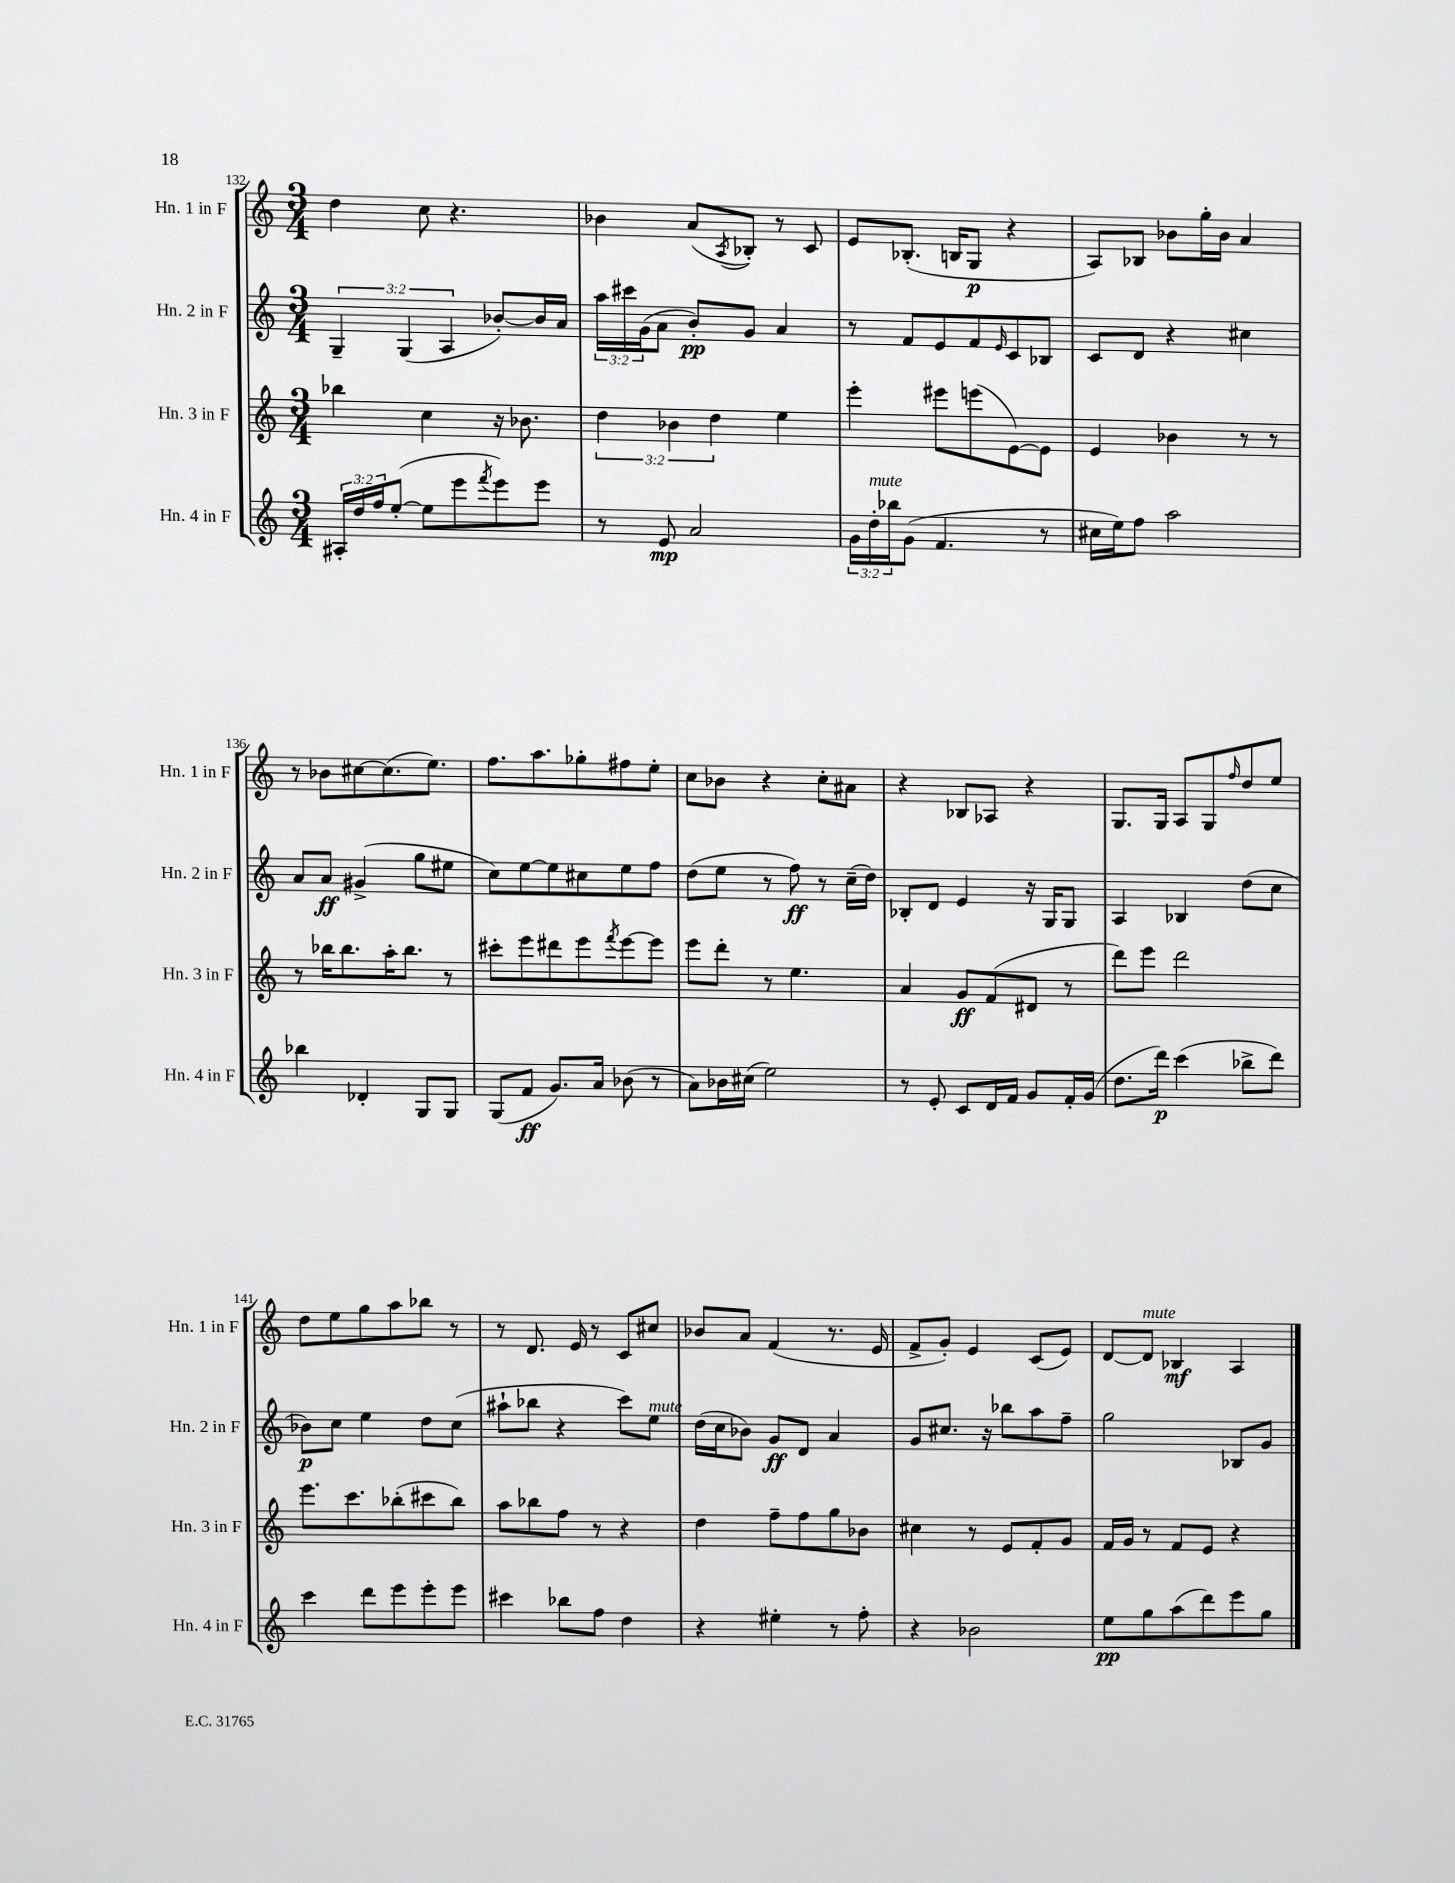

**kern	**dynam	**kern	**dynam	**kern	**dynam	**kern	**dynam
*part4	*part4	*part3	*part3	*part2	*part2	*part1	*part1
*staff4	*staff4	*staff3	*staff3	*staff2	*staff2	*staff1	*staff1
*I"Hn. 4 in F	*	*I"Hn. 3 in F	*	*I"Hn. 2 in F	*	*I"Hn. 1 in F	*
*I'Hn. 4 in F	*	*I'Hn. 3 in F	*	*I'Hn. 2 in F	*	*I'Hn. 1 in F	*
*clefG2	*	*clefG2	*	*clefG2	*	*clefG2	*
*k[]	*	*k[]	*	*k[]	*	*k[]	*
*M3/4	*	*M3/4	*	*M3/4	*	*M3/4	*
=132	=132	=132	=132	=132	=132	=132	=132
24A#X'/LL	.	4bb-X\	.	6G~/	.	4dd\	.
24dd/	.	.	.	.	.	.	.
24ff/J	.	.	.	.	.	.	.
([8ee'/J	.	.	.	.	.	.	.
.	.	.	.	(6G/	.	.	.
8ee\L]	.	4cc\	.	.	.	8cc\	.
.	.	.	.	6A/	.	.	.
8eee\	.	.	.	.	.	4.r	.
8qfff/	.	.	.	.	.	.	.
8eee\)	.	16r	.	[8b-X'/L)	.	.	.
.	.	8.b-X\	.	.	.	.	.
8eee\J	.	.	.	16b-/L]	.	.	.
.	.	.	.	16a/JJ	.	.	.
=133	=133	=133	=133	=133	=133	=133	=133
8r	.	6dd\	.	24aa\LL	.	4b-X\	.
.	.	.	.	24ccc#X\	.	.	.
.	.	.	.	(24g\J	.	.	.
8e/	mp	.	.	8a\J	.	.	.
.	.	6b-X\	.	.	.	.	.
2a/	.	.	.	8b'/L)	pp	(8a/L	.
.	.	6dd\	.	.	.	.	.
.	.	.	.	.	.	8qA/	.
.	.	.	.	8g/J	.	8B-X'/J)	.
.	.	4ee\	.	4a/	.	8r	.
.	.	.	.	.	.	8c/	.
=134	=134	=134	=134	=134	=134	=134	=134
24g\LL	.	4eee'\	.	8r	.	8e/L	.
!LO:TX:a:i:t=mute	!	!	!	!	!	!	!
24dd'\	.	.	.	.	.	.	.
24bb-X\J	.	.	.	.	.	.	.
(8g\J	.	.	.	8f/L	.	(8.B-X'/J	.
4.f/	.	8eee#X\L	.	8e/	.	.	.
.	.	.	.	.	.	16Bn/KL	.
.	.	(8eeen\	.	8f/	.	8G/J	p
.	.	.	.	16qqe/	.	.	.
.	.	[8e\)	.	8c/	.	4r	.
8r	.	8e\J]	.	8B-X/J	.	.	.
=135	=135	=135	=135	=135	=135	=135	=135
16cc#X\LL	.	4e/	.	8c/L	.	8A/L)	.
16ee\J)	.	.	.	.	.	.	.
8ff\J	.	.	.	8d/J	.	8B-X/J	.
2aa\	.	4b-X\	.	4r	.	8b-X\L	.
.	.	.	.	.	.	16gg'\L	.
.	.	.	.	.	.	16b-\JJ	.
.	.	8r	.	4cc#X\	.	4a/	.
.	.	8r	.	.	.	.	.
!!LO:LB:g=z
=136	=136	=136	=136	=136	=136	=136	=136
4bb-X\	.	8r	.	8a/L	.	8r	.
.	.	16bb-X\KL	.	8a/J	ff	8b-X\L	.
.	.	8.bb-\	.	.	.	.	.
4d-X'/	.	.	.	(4g#X^/	.	[8cc#X\	.
.	.	16aa'\K	.	.	.	(8.cc#\]	.
.	.	8.bb-\J	.	.	.	.	.
8G/L	.	.	.	8gg\L	.	.	.
.	.	.	.	.	.	8.ee\J)	.
8G/J	.	8r	.	8ee#X\J	.	.	.
=137	=137	=137	=137	=137	=137	=137	=137
(8G/L	.	8ccc#X'\L	.	8cc\L)	.	8.ff\L	.
8f/J	ff	8eee\	.	[8ee\	.	.	.
.	.	.	.	.	.	8.aa\	.
8.g/L)	.	8ddd#X\	.	8ee\]	.	.	.
.	.	8eee\	.	8cc#X\	.	8gg-X'\	.
16a/Jk	.	.	.	.	.	.	.
.	.	8qfff/	.	.	.	.	.
(8b-X\	.	[8eee\	.	8ee\	.	8ff#X\	.
8r	.	8eee\J]	.	8ff\J	.	8ee'\J	.
=138	=138	=138	=138	=138	=138	=138	=138
8a\L)	.	8eee\L	.	(8dd\L	.	8cc\L	.
16b-X\L	.	8ddd'\J	.	8ee\J	.	8b-X\J	.
(16cc#X\JJ	.	.	.	.	.	.	.
2ee\)	.	8r	.	8r	.	4r	.
.	.	4.ee\	.	8ff\)	ff	.	.
.	.	.	.	8r	.	8cc'\L	.
.	.	.	.	(16cc~\LL	.	8a#X\J	.
.	.	.	.	16dd\JJ)	.	.	.
=139	=139	=139	=139	=139	=139	=139	=139
8r	.	4a/	.	8B-X'/L	.	4r	.
8e'/	.	.	.	8d/J	.	.	.
8c/L	.	8g/L	ff	4e/	.	8B-X/L	.
16d/L	.	(8f/	.	.	.	8A-X/J	.
16f/JJ	.	.	.	.	.	.	.
8g/L	.	8d#X/J	.	16r	.	4r	.
.	.	.	.	16G/KL	.	.	.
16f'/L	.	8r	.	8G/J	.	.	.
(16g/JJ	.	.	.	.	.	.	.
=140	=140	=140	=140	=140	=140	=140	=140
8.dd\L	.	8ddd\L)	.	4A/	.	8.G/L	.
.	.	8eee\J	.	.	.	.	.
16ddd\Jk)	p	.	.	.	.	16G/Jk	.
(4ccc\	.	2ddd\	.	4B-X/	.	8A/L	.
.	.	.	.	.	.	8G/	.
.	.	.	.	.	.	16qqff/	.
8bb-X^\L	.	.	.	(8dd\L	.	8dd/	.
8ddd\J)	.	.	.	8cc\J	.	8ee/J	.
!!LO:LB:g=z
=141	=141	=141	=141	=141	=141	=141	=141
4ccc\	.	8.eee\L	.	8b-X\L)	p	8dd\L	.
.	.	.	.	8cc\J	.	8ee\	.
.	.	8.ccc\	.	.	.	.	.
8ddd\L	.	.	.	4ee\	.	8gg\	.
8eee\	.	(8bb-X'\	.	.	.	8aa\	.
8eee'\	.	8ccc#X\	.	8dd\L	.	8bb-X\J	.
8eee\J	.	8bb-\J)	.	(8cc\J	.	8r	.
=142	=142	=142	=142	=142	=142	=142	=142
4ccc#X\	.	8aa\L	.	8aa#X`\L	.	8r	.
.	.	8bb-X\	.	8bb-X\J	.	8.d/	.
8bb-X\L	.	8ff\J	.	4r	.	.	.
.	.	.	.	.	.	16e/	.
8ff\J	.	8r	.	.	.	8r	.
4dd\	.	4r	.	8ccc\L)	.	8c/L	.
!	!	!	!	!LO:TX:a:i:t=mute	!	!	!
.	.	.	.	8ee\J	.	8cc#X/J	.
=143	=143	=143	=143	=143	=143	=143	=143
4r	.	4dd\	.	(16dd\LL	.	8b-X/L	.
.	.	.	.	16cc\J	.	.	.
.	.	.	.	8b-X\J)	.	8a/J	.
4ee#X'\	.	8ff~\L	.	8g/L	ff	(4f/	.
.	.	8ff\	.	8d/J	.	.	.
8r	.	8gg\	.	4a/	.	8.r	.
8ff'\	.	8b-X\J	.	.	.	.	.
.	.	.	.	.	.	16e/	.
=144	=144	=144	=144	=144	=144	=144	=144
4r	.	4cc#X\	.	8g/L	.	8f^/L	.
.	.	.	.	8.cc#X/J	.	8g'/J)	.
2b-X\	.	8r	.	.	.	4e/	.
.	.	.	.	16r	.	.	.
.	.	8e/L	.	8bb-X\L	.	.	.
.	.	8f'/	.	8aa\	.	(8c/L	.
.	.	8g/J	.	8ff~\J	.	8e/J)	.
=145	=145	=145	=145	=145	=145	=145	=145
8ee\L	pp	16f/LL	.	2gg\	.	[8d/L	.
.	.	16g/JJ	.	.	.	.	.
!	!	!	!	!	!	!LO:TX:a:i:t=mute	!
8gg\	.	8r	.	.	.	8d/J]	.
(8aa\	.	8f/L	.	.	.	4B-X/	mf
8ddd\)	.	8e/J	.	.	.	.	.
8eee\	.	4r	.	8B-X/L	.	4A/	.
8gg\J	.	.	.	8g/J	.	.	.
==	==	==	==	==	==	==	==
*-	*-	*-	*-	*-	*-	*-	*-
